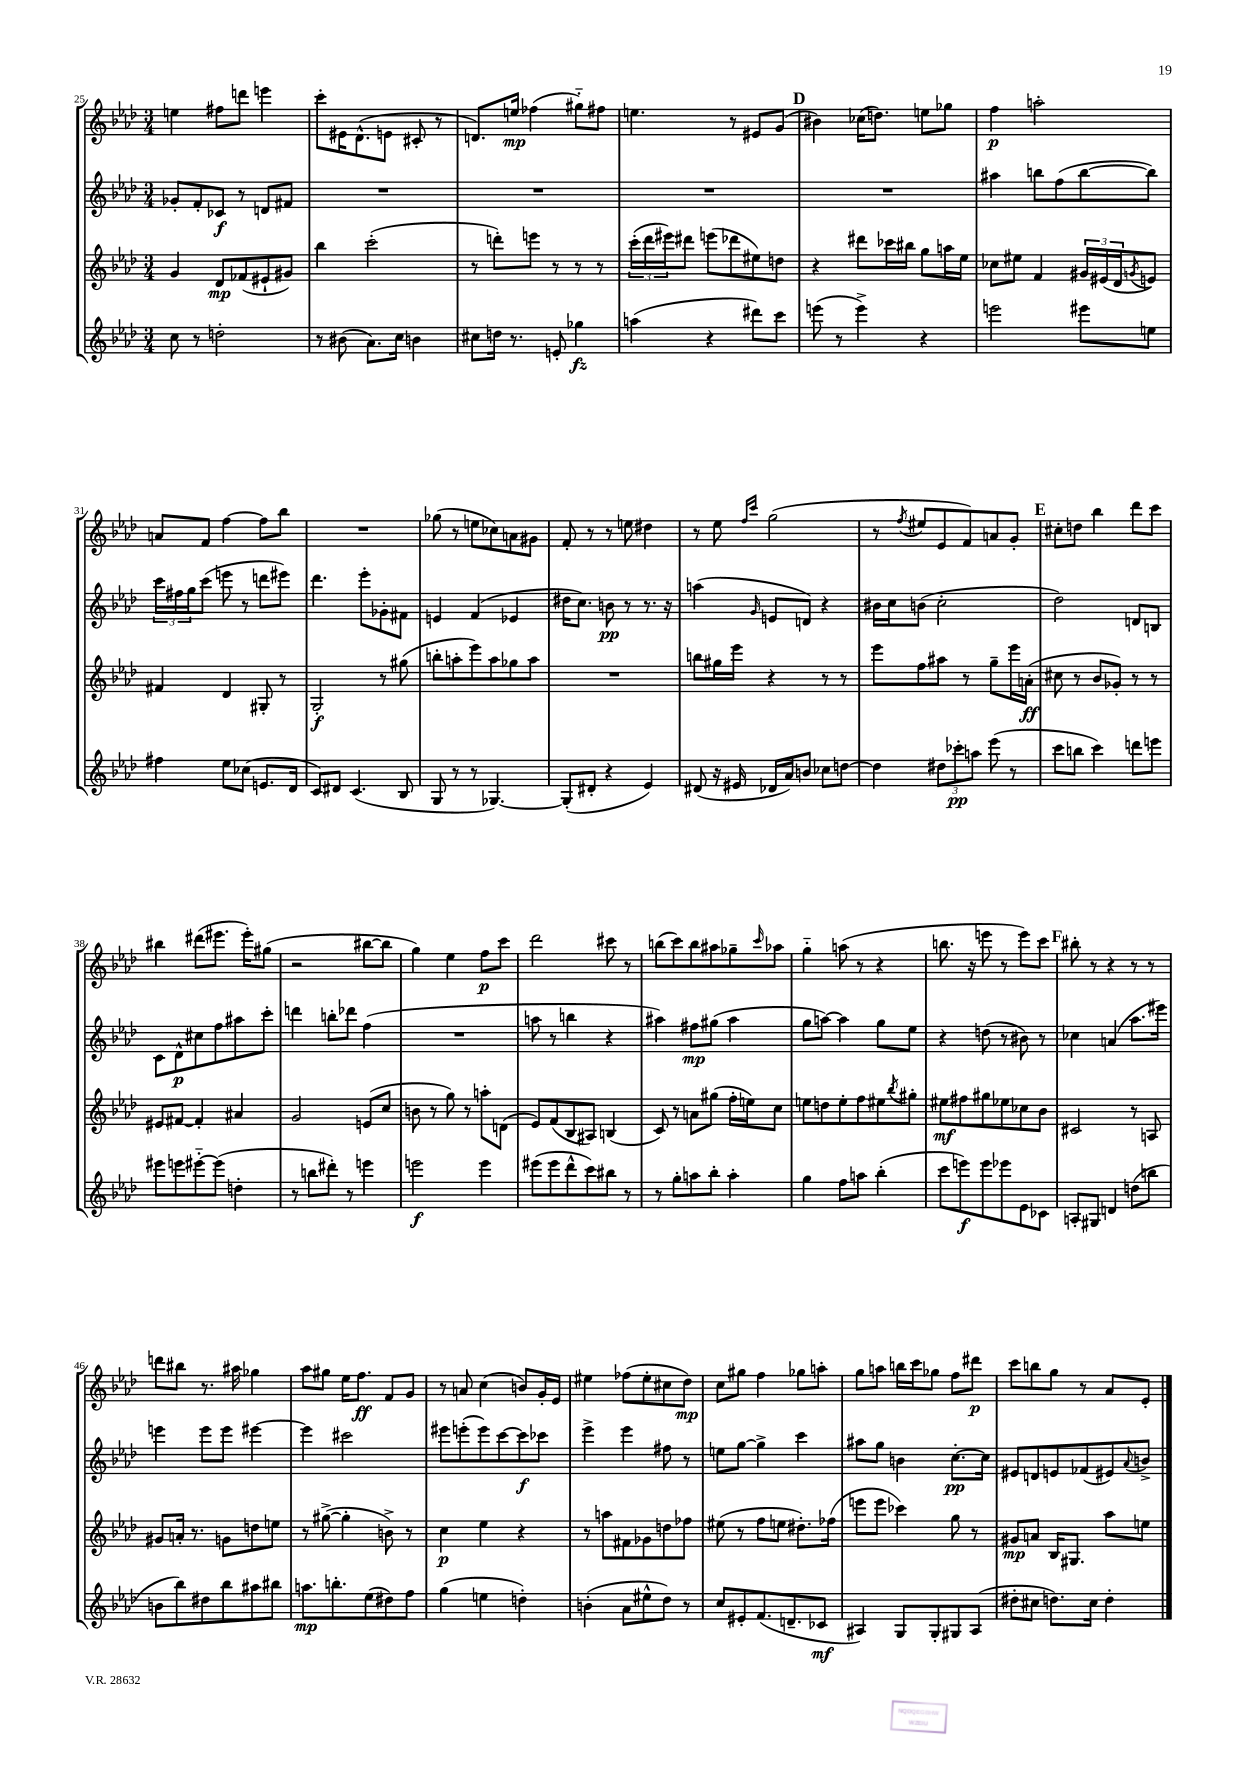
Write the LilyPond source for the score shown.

<<
\new StaffGroup <<
\new Staff = "s0" {
    \clef treble \key aes \major \numericTimeSignature \time 3/4
    e''4 fis''8 d'''8 e'''4 |
    c'''8-. eis'16 des'8.-^( e'8 cis'8-. r8 |
    d'8.) e''16\mp fes''4( gis''8-_) fis''8 |
    e''4. r8 eis'8 g'8( |
    \mark \markup { \bold "D" } bis'4) ces''16( d''8.) e''8 ges''8 |
    f''4\p a''2-. |
    a'8 f'8 f''4~ f''8 bes''8 |
    R2. |
    ges''8( r8 e''8 ces''8) a'8 gis'8 |
    f'8-. r8 r8 e''8 dis''4 |
    r8 ees''8 \grace { f''16 c'''16 } g''2( |
    r8 \acciaccatura { f''8 } eis''8 ees'8 f'8) a'8 g'8-. |
    \mark \markup { \bold "E" } cis''8-. d''8 bes''4 des'''8 c'''8 |
    bis''4 dis'''8( eis'''8. eis'''16-.) gis''8( |
    r2 bis''8~ bis''8 |
    g''4) ees''4 f''8\p c'''8 |
    des'''2 cis'''8 r8 |
    b''8( c'''8) b''8 ais''8 ges''8-- \grace { c'''16 } aes''8 |
    g''4-_ a''8( r8 r4 |
    b''8. r16 e'''8 r8 e'''8) c'''8 |
    \mark \markup { \bold "F" } bis''8-. r8 r4 r8 r8 |
    d'''8 bis''8 r8. ais''16 ges''4 |
    aes''8 gis''8 ees''16 f''8.\ff f'8 g'8 |
    r8 a'8 c''4( b'8) g'16-. ees'16 |
    eis''4 fes''8( eis''8-. cis''8 des''8\mp) |
    c''8 gis''8 f''4 ges''8 a''8-. |
    g''8 a''8 b''16 c'''16 ges''8 f''8 dis'''8\p |
    c'''8 b''8 g''8 r8 aes'8 ees'8-. \bar "|." |
}
\new Staff = "s1" {
    \clef treble \key aes \major \numericTimeSignature \time 3/4
    ges'8-. f'8-. ces'8\f r8 d'8 fis'8 |
    R2. |
    R2. |
    R2. |
    \mark \markup { \bold "D" } R2. |
    ais''4 b''8 f''8( b''8~ b''8) |
    \tuplet 3/2 { c'''16 fis''16 g''16 } c'''8( e'''8 r8 d'''8 eis'''8) |
    des'''4. ees'''8-. ges'8-. fis'8 |
    e'4 f'4( ees'4 |
    dis''16 c''8.) b'8\pp r8 r8. r16 |
    a''4( \grace { g'16 } e'8 d'8) r4 |
    bis'16 c''16 b'8( c''2-. |
    \mark \markup { \bold "E" } des''2) d'8 b8 |
    c'8 des'8-^\p cis''8 f''8 ais''8 c'''8-. |
    d'''4 b''8-. des'''8 f''4( |
    R2. |
    a''8 r8 b''4 r4 |
    ais''4) fis''8\mp gis''8( ais''4 |
    g''8 a''8~) a''4 g''8 ees''8 |
    r4 d''8( r8 bis'8) r8 |
    \mark \markup { \bold "F" } ces''4 a'4( aes''8. eis'''16) |
    e'''4 e'''8 e'''8 eis'''4~ |
    eis'''4 cis'''2 |
    eis'''8 e'''8-.( e'''8) c'''8~ c'''8\f ces'''8 |
    ees'''4-> ees'''4 fis''8 r8 |
    e''8 g''8~ g''4-> c'''4 |
    ais''8 g''8 b'4 c''8.~-.\pp c''16 |
    eis'8 d'8 e'8 fes'8( eis'8) \appoggiatura { aes'8 } b'8-> \bar "|." |
}
\new Staff = "s2" {
    \clef treble \key aes \major \numericTimeSignature \time 3/4
    g'4 des'8\mp fes'8( eis'8-! gis'8) |
    bes''4 c'''2-.( |
    r8 d'''8-.) e'''8 r8 r8 r8 |
    \tuplet 3/2 { c'''16-.( des'''16 eis'''16) } dis'''8 e'''8( des'''8 eis''8) d''8 |
    \mark \markup { \bold "D" } r4 dis'''8 ces'''16 bis''16 g''8 a''16 ees''16 |
    ces''8 eis''8 f'4 \tuplet 3/2 { gis'16 eis'16( des'16 } \acciaccatura { g'8 } e'8) |
    fis'4 des'4 gis8-. r8 |
    g2-.\f r8 gis''8( |
    b''8-. a''8-. ees'''8) a''8 ges''8 a''8 |
    R2. |
    b''8 gis''16 ees'''16 r4 r8 r8 |
    ees'''8 f''8 ais''8 r8 g''8-- ees'''16 a'16-.\ff( |
    \mark \markup { \bold "E" } cis''8 r8 bes'8 ges'8-.) r8 r8 |
    eis'8 fis'8~ fis'4-. ais'4 |
    g'2 e'8( c''8 |
    b'8 r8 g''8) r8 a''8-. d'8( |
    ees'8) f'8( bes8 ais8) b4( |
    c'8) r8 a'8 gis''8( f''16-. e''16) c''8 |
    e''8 d''8 e''8-. f''8 eis''8 \acciaccatura { bes''8 } gis''8-. |
    eis''8\mf fis''8 gis''8 ees''8 ces''8 bes'8 |
    \mark \markup { \bold "F" } cis'2 r8 a8 |
    gis'8 a'16-. r8. g'8 d''8 e''8 |
    r8 gis''8~->( gis''4-. b'8->) r8 |
    c''4\p ees''4 r4 |
    r8 a''8 fis'8 ges'8 d''8 fes''8 |
    eis''8( r8 f''8 e''8 dis''8.-.) fes''16( |
    e'''8 e'''8 ces'''4) g''8 r8 |
    gis'8\mp a'8 bes16 gis8. aes''8 e''8 \bar "|." |
}
\new Staff = "s3" {
    \clef treble \key aes \major \numericTimeSignature \time 3/4
    c''8 r8 d''2-. |
    r8 bis'8( aes'8.) c''16 b'4 |
    cis''8 d''16 r8. e'8-. ges''4\fz |
    a''4( r4 dis'''8) c'''8 |
    \mark \markup { \bold "D" } e'''8( r8 e'''4->) r4 |
    e'''2 eis'''8 e''8 |
    fis''4 ees''8 ces''8( e'8. des'16 |
    c'8) dis'8 c'4.( bes8 |
    g8 r8 r8 ges4.~) |
    ges8-.( dis'8-. r4 ees'4) |
    dis'8( r16 eis'16 des'16 aes'16) b'8 ces''8 d''8~ |
    d''4 \tuplet 3/2 { dis''8 ces'''8-.\pp a''8 } ees'''8( r8 |
    \mark \markup { \bold "E" } c'''8 b''8 c'''4) d'''8 e'''8 |
    eis'''8 e'''8 eis'''8~-_ eis'''8( d''4-. |
    r8 b''8 dis'''8-.) r8 e'''4 |
    e'''2\f e'''4 |
    eis'''8( eis'''8 des'''8-^ c'''8) bis''8 r8 |
    r8 g''8-. a''8 bes''8-. a''4-. |
    g''4 f''8 a''8 bes''4-.( |
    c'''8 e'''8\f) e'''8 ees'''8 ees'8 ces'8 |
    \mark \markup { \bold "F" } a8-. gis8 d'4 d''8( b''8 |
    b'8 bes''8) dis''8 bes''8 ais''8 bis''8 |
    a''8.\mp b''8.-. ees''8( dis''8) f''8 |
    g''4( e''4 d''4-.) |
    b'4-.( aes'8 eis''8-^ des''8) r8 |
    c''8 eis'8-. f'8.( d'8.-- ces'8\mf |
    ais4) g8 g8-. gis8 ais8( |
    dis''8-. cis''8 d''8.) cis''16 d''4-. \bar "|." |
}
>>
>>
\layout { \context { \Score currentBarNumber = #25 } }
